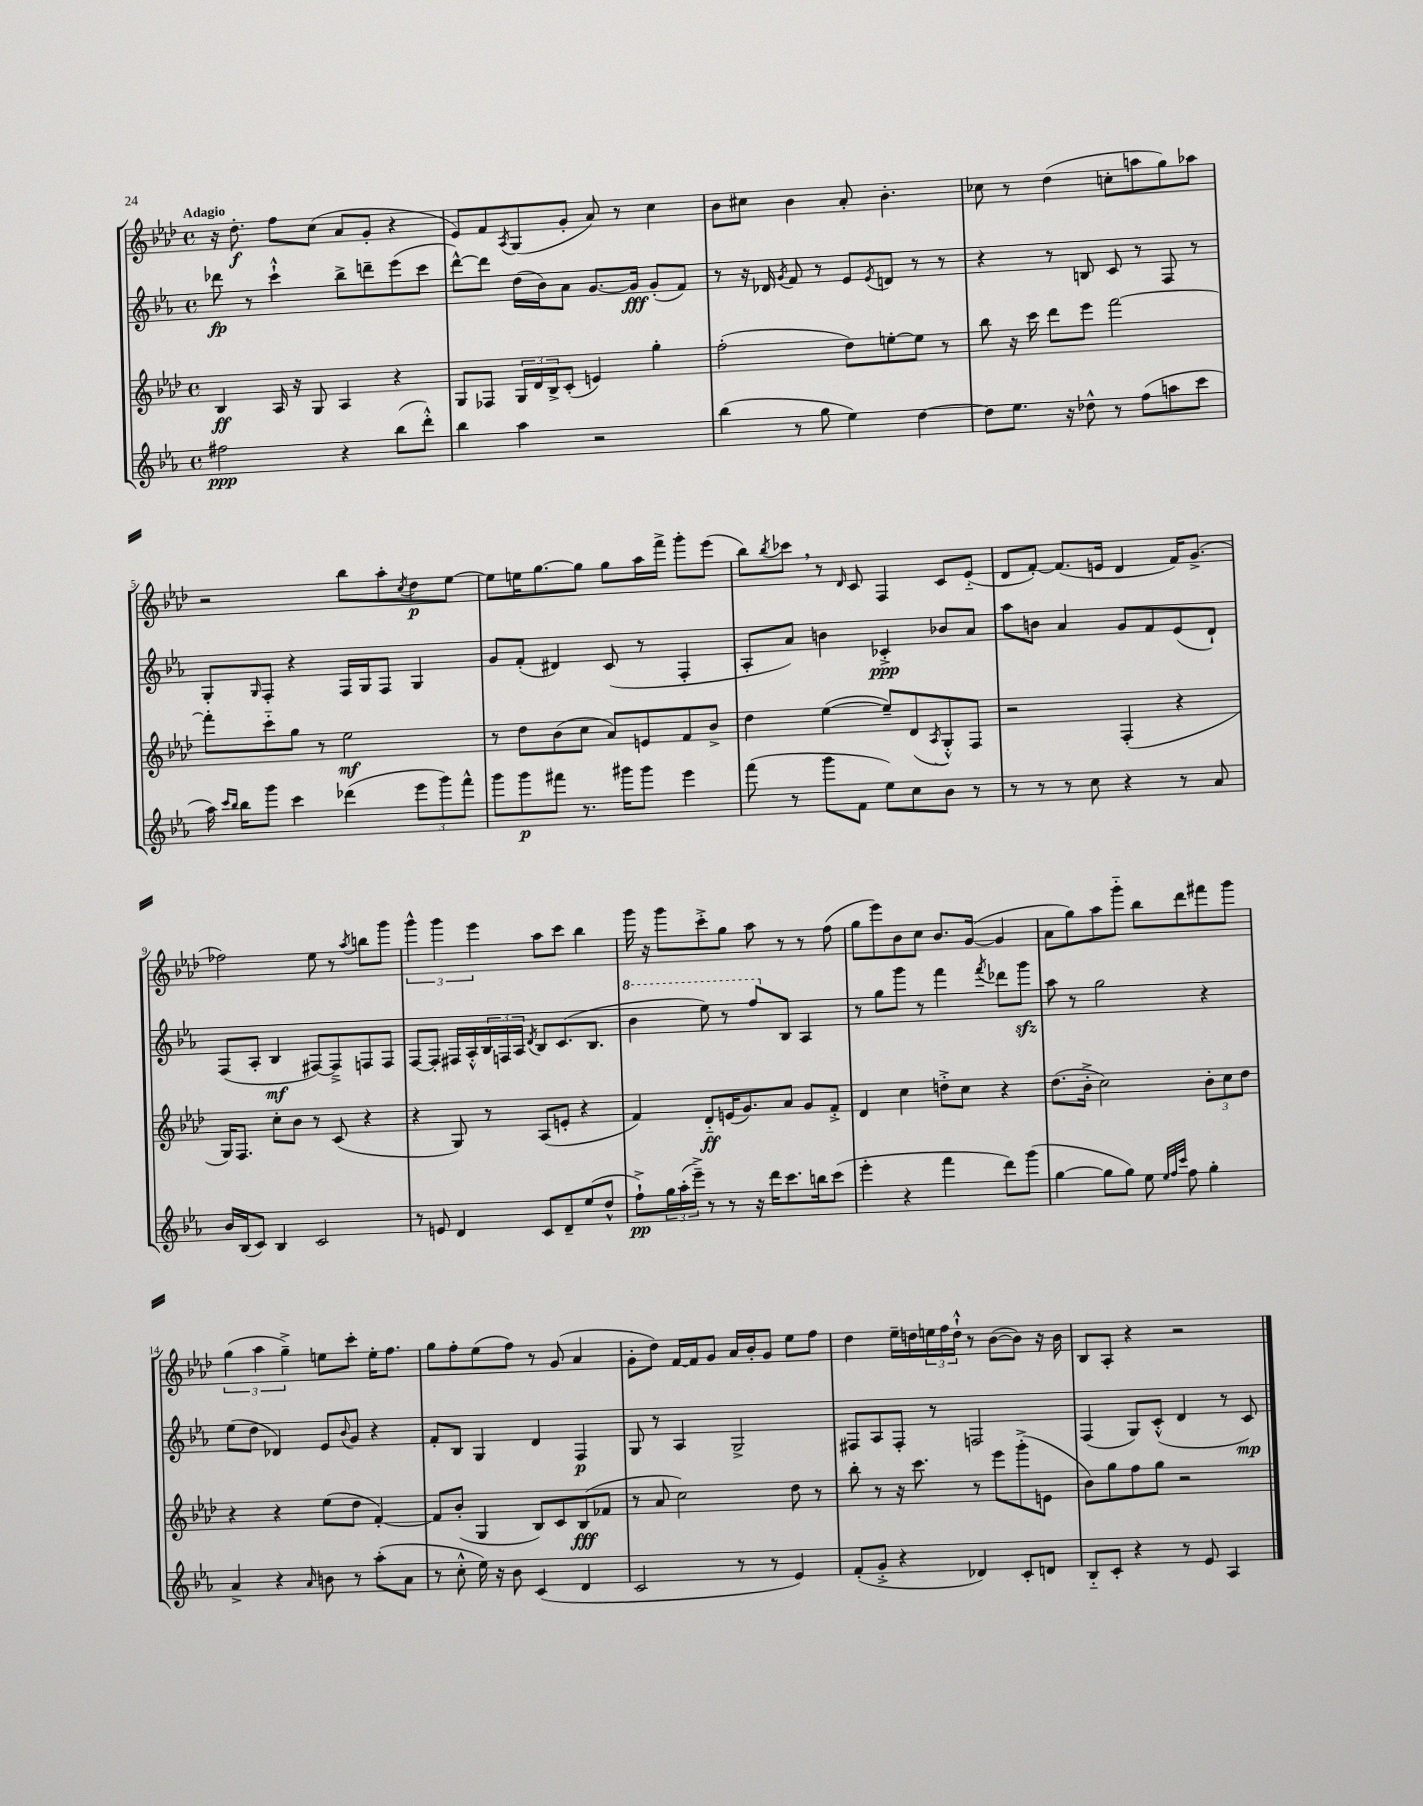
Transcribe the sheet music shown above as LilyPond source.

<<
\new StaffGroup <<
\new Staff = "s0" {
    \clef treble \key aes \major \defaultTimeSignature \time 4/4 \tempo "Adagio"
    r16 des''8.-.\f f''8 c''8( aes'8 g'8-. r4 |
    ees'8) f'8 \acciaccatura { aes8 } g8( g'8-. aes'8) r8 c''4 |
    bes'8 cis''8 bes'4 aes'8-. bes'4.-. |
    ces''8 r8 des''4( c''8-. a''8 g''8) aes''8 |
    r2 bes''8 aes''8-. \acciaccatura { c''8 } des''8\p ees''8~ |
    ees''8 e''16 g''8.~ g''8 g''8 aes''16 f'''16-> g'''8-. ees'''8( |
    bes''8) \acciaccatura { bes''8 } ces'''8 \breathe r8 \grace { des'16 } c'8 f4 c'8 ees'8-_( |
    des'8 f'8~-.) f'8.( e'16 des'4 f'16) g'8.->( |
    fes''2) ees''8 r8 \acciaccatura { aes''8 } b''8 g'''8 |
    \tuplet 3/2 { g'''4-^ g'''4 ees'''4 } aes''8 c'''8 bes''4 |
    g'''16 r16 g'''8 c'''8-.-> g''8 aes''8 r8 r8 f''8( |
    g''8 ees'''8) bes'8 c''8 bes'8. g'16~( g'4 |
    aes'8 g''8) aes''8 g'''8-_ bes''8 des'''8 fis'''8 g'''8 |
    \tuplet 3/2 { g''4( aes''4 g''4--->) } e''8 c'''8-. e''16-. f''8. |
    g''8 f''8-. ees''8( f''8) r8 g'8( aes'4 |
    g'8-. des''8) f'16~ f'16 g'8 aes'16 bes'16-. g'8 ees''8 f''8 |
    des''4 ees''16-- d''16 \tuplet 3/2 { e''16 f''16 d''16-!-^ } r8 bes'8~( bes'8) r16 bes'16 |
    bes8 aes8-. r4 r2 \bar "|." |
}
\new Staff = "s1" {
    \clef treble \key ees \major \defaultTimeSignature \time 4/4
    des'''8\fp r8 c'''4-!-^ bes''8-> d'''8-- ees'''8( c'''8 |
    d'''8~-^) d'''8 d''16( bes'16) aes'8 g'8.~ g'16\fff g'8-.( f'8) |
    r8 r16 des'16 \acciaccatura { g'8 } f'8 r8 ees'8 \acciaccatura { ees'8 } d'8 r8 r8 |
    r4 r8 b8 c'8 r8 f8 r8 |
    g8-. \grace { g16 } f8-. r4 f16 g16 f8 g4 |
    g'8 f'8-.( dis'4) c'8( r8 f4-. |
    aes8-. aes'8) b'4 ces'4-.->\ppp bes'8 aes'8 |
    aes''8 b'8 aes'4 g'8 f'8 ees'8( d'8-!) |
    f8( aes8-. bes4\mf fis8~) fis8---> f8 f8 |
    f8~ f8-. fis16 aes16-.-^ \tuplet 3/2 { bes16 f16 aes16 } \acciaccatura { d'8 } bes8 c'8.( bes8. |
    \ottava #1 bes''4 ees'''8) r8 f'''8 \ottava #0 bes8 aes4 |
    r8 g''8 g'''8 r8 f'''4 \acciaccatura { f'''8 } des'''8 g'''8\sfz |
    aes''8 r8 g''2 r4 |
    ees''8( d''8 des'4) ees'8 \appoggiatura { bes'8 } g'8 r4 |
    f'8-. bes8 g4 d'4 f4\p |
    g8 r8 aes4 g2-> |
    fis8 aes8 fis8-. r8 f2 |
    f4( g8) c'8-.-^( d'4 r8 c'8\mp) \bar "|." |
}
\new Staff = "s2" {
    \clef treble \key aes \major \defaultTimeSignature \time 4/4
    bes4\ff aes16 r16 g8 aes4 r4 |
    g8 fes8 \tuplet 3/2 { g16 des'16 bes16-> } c'8-.( e'4) g''4-. |
    f''2-.( des''8) e''8~-. e''8 r8 |
    bes''8 r16 c'''16 des'''8 ees'''8 f'''2~ |
    f'''8-. c'''8-_ g''8 r8 ees''2\mf |
    r8 des''8 bes'8( c''8 aes'8) e'8 f'8 bes'8-> |
    des''4 ees''4~( ees''8--) des'8( \acciaccatura { aes8 } g8-.-^) f8 |
    r2 f4-.( r4 |
    g16) f8. c''8-. bes'8 r8 c'8( r4 |
    r4 g8) r8 aes8( e'8-. r4 |
    f'4) des'8-_\ff e'16( g'8.) aes'8 g'8 f'8-.-> |
    des'4 c''4 d''8-.-> c''8 r4 |
    des''8.( bes'16-.-> c''2) \tuplet 3/2 { bes'8-. c''8 des''8 } |
    r4 r4 ees''8( des''8 f'4~-.) |
    f'8 bes'8-.( g4 bes8) c'8 bes8\fff( fes'8 |
    r8 aes'8 c''2) des''8 r8 |
    bes''8-. r8 r16 c'''8. r8 ees'''8 g'''8-.->( e'8 |
    bes'8) g''8 f''8 g''8 r2 \bar "|." |
}
\new Staff = "s3" {
    \clef treble \key ees \major \defaultTimeSignature \time 4/4
    fis''2\ppp r4 bes''8( d'''8-.-^) |
    bes''4 aes''4 r2 |
    bes''4( r8 g''8 ees''4) d''4~ |
    d''8 ees''8. r16 des''8-^ r8 f''8( a''8 c'''8 |
    aes''16) \grace { c'''16 bes''16 } bes''16 g'''8 c'''4 des'''4( \tuplet 3/2 { ees'''8 g'''8) f'''8-^ } |
    g'''8 g'''8\p fis'''8 r8. gis'''16 gis'''8 ees'''4 |
    f'''8( r8 g'''8 f'8 ees''8) c''8 bes'8 r8 |
    r8 r8 r8 c''8 r4 r8 aes'8 |
    bes'16 bes16( c'8) bes4 c'2 |
    r8 e'8 d'4 c'8 d'8-- ees''8( d''8-^ |
    f''8-!->\pp) \tuplet 3/2 { g''16 aes''16-.( ees'''16--->) } r8 r8 r16 d'''16 c'''8. b''16 c'''8( |
    ees'''4-. r4 f'''4 d'''8) g'''8( |
    g''4~ g''8 g''8) ees''8 \grace { ees''32 f''32 c'''32 } f''8 g''4-. |
    aes'4-> r4 \grace { aes'16 } b'8 r8 aes''8-.( aes'8 |
    r8 c''8-.-^ ees''16) r16 bes'8 c'4( d'4 |
    c'2 r8 r8 ees'4) |
    f'8-.( g'8-.-> r4 des'4) c'8-. d'8 |
    bes8-_ c'8-. r4 r8 ees'8 aes4 \bar "|." |
}
>>
>>
